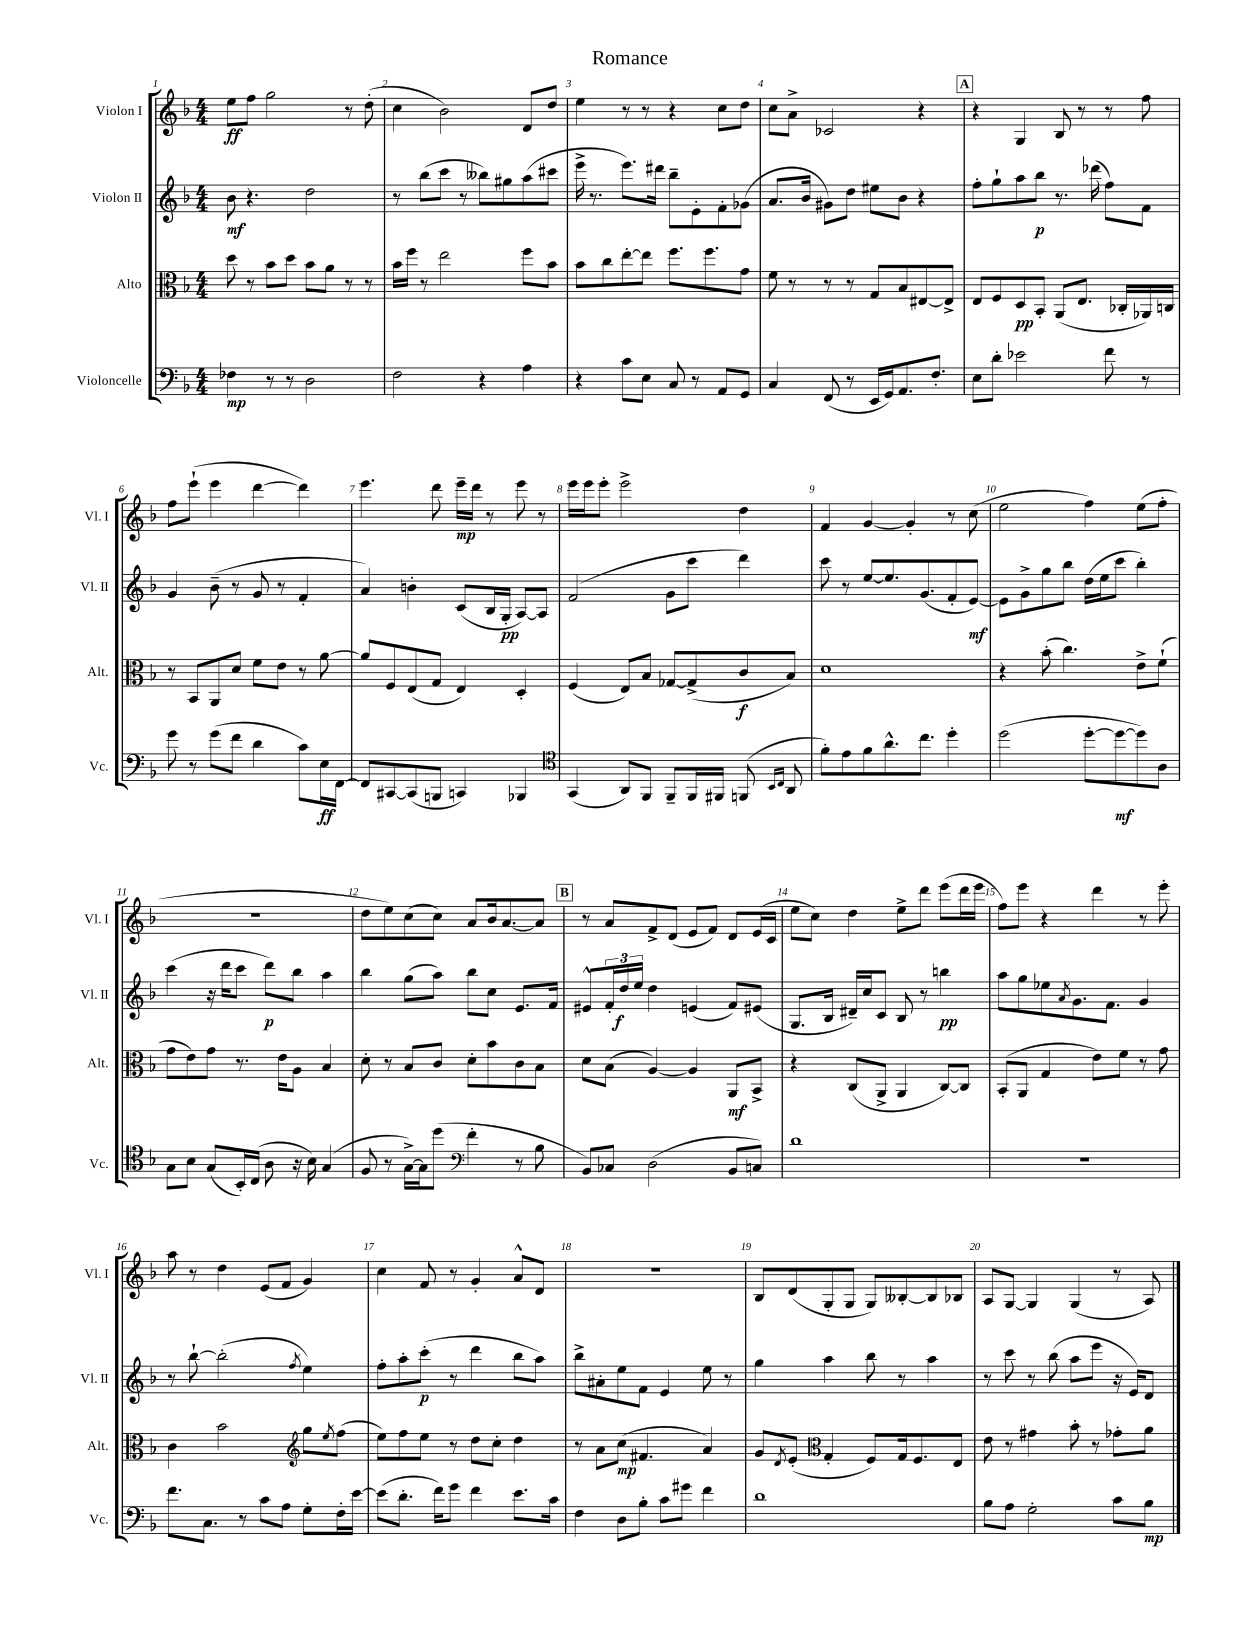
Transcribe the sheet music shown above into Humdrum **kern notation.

**kern	**kern	**kern	**kern
*staff4	*staff3	*staff2	*staff1
*clefF4	*clefC3	*clefG2	*clefG2
*k[b-]	*k[b-]	*k[b-]	*k[b-]
*M4/4	*M4/4	*M4/4	*M4/4
4F-	8dd	8b-	8ee
.	8r	4.r	8ff
8r	8b-	.	2gg
8r	8dd	.	.
2D	8b-	2dd	.
.	8a	.	.
.	8r	.	8r
.	8r	.	(8dd'
=	=	=	=
2F	16b-	8r	4cc
.	16ff	.	.
.	8r	(8bb-	.
.	2ee	8ccc	2b-)
.	.	8r	.
4r	.	8bb--)	.
.	.	8gg#	.
4A	8ff	(8aa	8d
.	8b-	8ccc#	8dd
=	=	=	=
4r	8b-	16eee^	4ee
.	.	8.r	.
.	8cc	.	.
8c	[8ee'	8.eee)	8r
8E	8ee]	.	8r
.	.	16ddd#	.
8C	8.ff	8bb-~	4r
8r	.	8e'	.
.	8.ff	.	.
8AA	.	8f'	8cc
8GG	8g	(8g-	8dd
=	=	=	=
4C	8f	8.a	8cc
.	8r	.	8a^
.	.	16b-	.
(8FF	8r	8g#)	2c-
8r	8r	8dd	.
16EE	8G	8ee#	.
16GG)	.	.	.
8.AA	8B-	8b-	.
.	[8E#	4r	4r
8.F'	.	.	.
.	8E#^]	.	.
=	=	=	=
8E	8E	8ff'	4r
8d'	8F	8gg`	.
2e-	8D	8aa	4G
.	8BB-'	8bb-	.
.	(8AA	8.r	8B-
.	8.E	.	8r
.	.	(16ddd-	.
8f	.	8ff)	8r
.	16C-'	.	.
8r	16AA-)	8f	8ff
.	16C	.	.
=	=	=	=
8g	8r	4g	8ff
8r	8BB-	.	(8eee`
(8g	8AA	(8b-~	4eee
8f	8d	8r	.
4d	8f	8g	[4ddd
.	8e	8r	.
8c)	8r	4f'	4ddd])
16E	[8a	.	.
[16FF	.	.	.
=	=	=	=
8FF]	8a]	4a)	4.eee
[8CC#	8F	.	.
(8CC#]	(8E	4b'	.
8BBB	8G	.	8ddd
4CC)	4E)	(8c	16eee~
.	.	.	16ddd
.	.	16B-	8r
.	.	16G'	.
4BBB-	4D'	[8A)	8eee
.	.	8A]	8r
=	=	=	=
*clefC4	*	*	*
(4GG	(4F	(2f	16eee
.	.	.	16eee
.	.	.	8eee'
8AA)	8E)	.	2eee^
8FF	8B-	.	.
8FF~	[8G-	8g	.
16FF	(8G-^]	8ccc	.
16FF#	.	.	.
(8FF	8c	4ddd)	4dd
16qqBB-	.	.	.
16qqC	.	.	.
8AA	8B-)	.	.
=	=	=	=
8f')	1d	8ccc	4f
8e	.	8r	.
8f	.	[8ee	[4g
8.a^^	.	8.ee]	.
.	.	.	4g']
8.cc	.	(8.g	.
4dd'	.	8f'	8r
.	.	[8e)	(8cc
=	=	=	=
(2dd	4r	8e]	2ee
.	.	8g^	.
.	(8b-'	8gg	.
.	4.cc)	8bb-	.
[8dd'	.	(16dd	4ff)
.	.	16ee	.
8dd_	.	8ccc	.
8dd])	8e^	4bb-')	(8ee
8A	(8f`	.	8ff'
=	=	=	=
8G	8g	(4ccc	1r
8B-	8e)	.	.
(8G	8g	16r	.
.	.	16ddd	.
16BB-')	8.r	8ccc	.
(16C	.	.	.
8A	.	8ddd)	.
.	16e	.	.
16r	8A	8bb-	.
16B-)	.	.	.
(4G	4B-	4aa	.
=	=	=	=
8F	8d'	4bb-	8dd
8r	8r	.	8ee)
[16G^)	8B-	(8gg	(8cc
16G]	.	.	.
(8dd	8c	8aa)	8cc)
*clefF4	*	*	*
4f'	8d'	8bb-	8a
.	8b-	8cc	16b-
.	.	.	[8.a
8r	8c	8.e	.
8B-	8B-	.	8a]
.	.	16f	.
=	=	=	=
8BB-)	8d	8e#^^	8r
8C-	(8B-	24f'	8a
.	.	24dd	.
.	.	24ee	.
(2D	[4A)	4dd	8f^
.	.	.	(8d
.	4A]	(4e	8e
.	.	.	8f)
8BB-	8AA	8f)	8d
8C)	8BB-^	(8e#	(16e
.	.	.	16c
=	=	=	=
1d	4r	8.G	8ee
.	.	.	8cc)
.	.	16B-	.
.	(8C	16d#~)	4dd
.	.	16cc	.
.	8AA^	8c	.
.	4AA	8B-	8ee^
.	.	8r	8ddd
.	[8C)	4bb	(8eee
.	8C]	.	16ddd
.	.	.	16eee
=	=	=	=
1r	(8BB-'	8aa	8ff)
.	8AA	8gg	8eee
.	4G	8ee-	4r
.	.	8qa	.
.	.	8.g	.
.	8e)	.	4ddd
.	.	8.f	.
.	8f	.	.
.	8r	4g	8r
.	8g	.	8eee'
=	=	=	=
8.f	4c	8r	8aa
.	.	[8bb-`	8r
8.C	.	.	.
.	2b-	(2bb-']	4dd
8r	.	.	.
8c	.	.	(8e
8A	.	.	8f
*	*clefG2	*	*
.	.	8qff	.
8G'	8gg	4ee)	4g)
.	8qee	.	.
16F'	(8ff	.	.
[16e	.	.	.
=	=	=	=
(8e]	8ee)	8ff'	4cc
8.d'	8ff	8aa'	.
.	8ee	(8ccc'	8f
16f)	.	.	.
8g	8r	8r	8r
4f	8dd	4ddd	4g'
.	8cc'	.	.
8.e	4dd	8bb-	8a^^
.	.	8aa)	8d
16c	.	.	.
=	=	=	=
4F	8r	8bb-^	1r
.	8a	8a#'	.
8D	(8cc	8ee	.
8B-'	4.f#	8f	.
8c	.	4e	.
8g#	.	.	.
4f	4a)	8ee	.
.	.	8r	.
=	=	=	=
1d	8g	4gg	8B-
.	8qd	.	.
.	(8e'	.	(8d
*	*clefC3	*	*
.	4G'	4aa	8G'
.	.	.	8G
.	8F)	8bb-	8G)
.	16G	8r	[8B--'
.	8.F	.	.
.	.	4aa	8B--]
.	8E	.	8B-
=	=	=	=
8B-	8e	8r	8A
8A	8r	8ccc	[8G
2G'	4g#	8r	4G]
.	.	(8bb-	.
.	8b-'	8aa	(4G
.	8r	8eee	.
8c	8g-'	16r	8r
.	.	16e)	.
8B-	8a	8d	8A)
==	==	==	==
*-	*-	*-	*-
